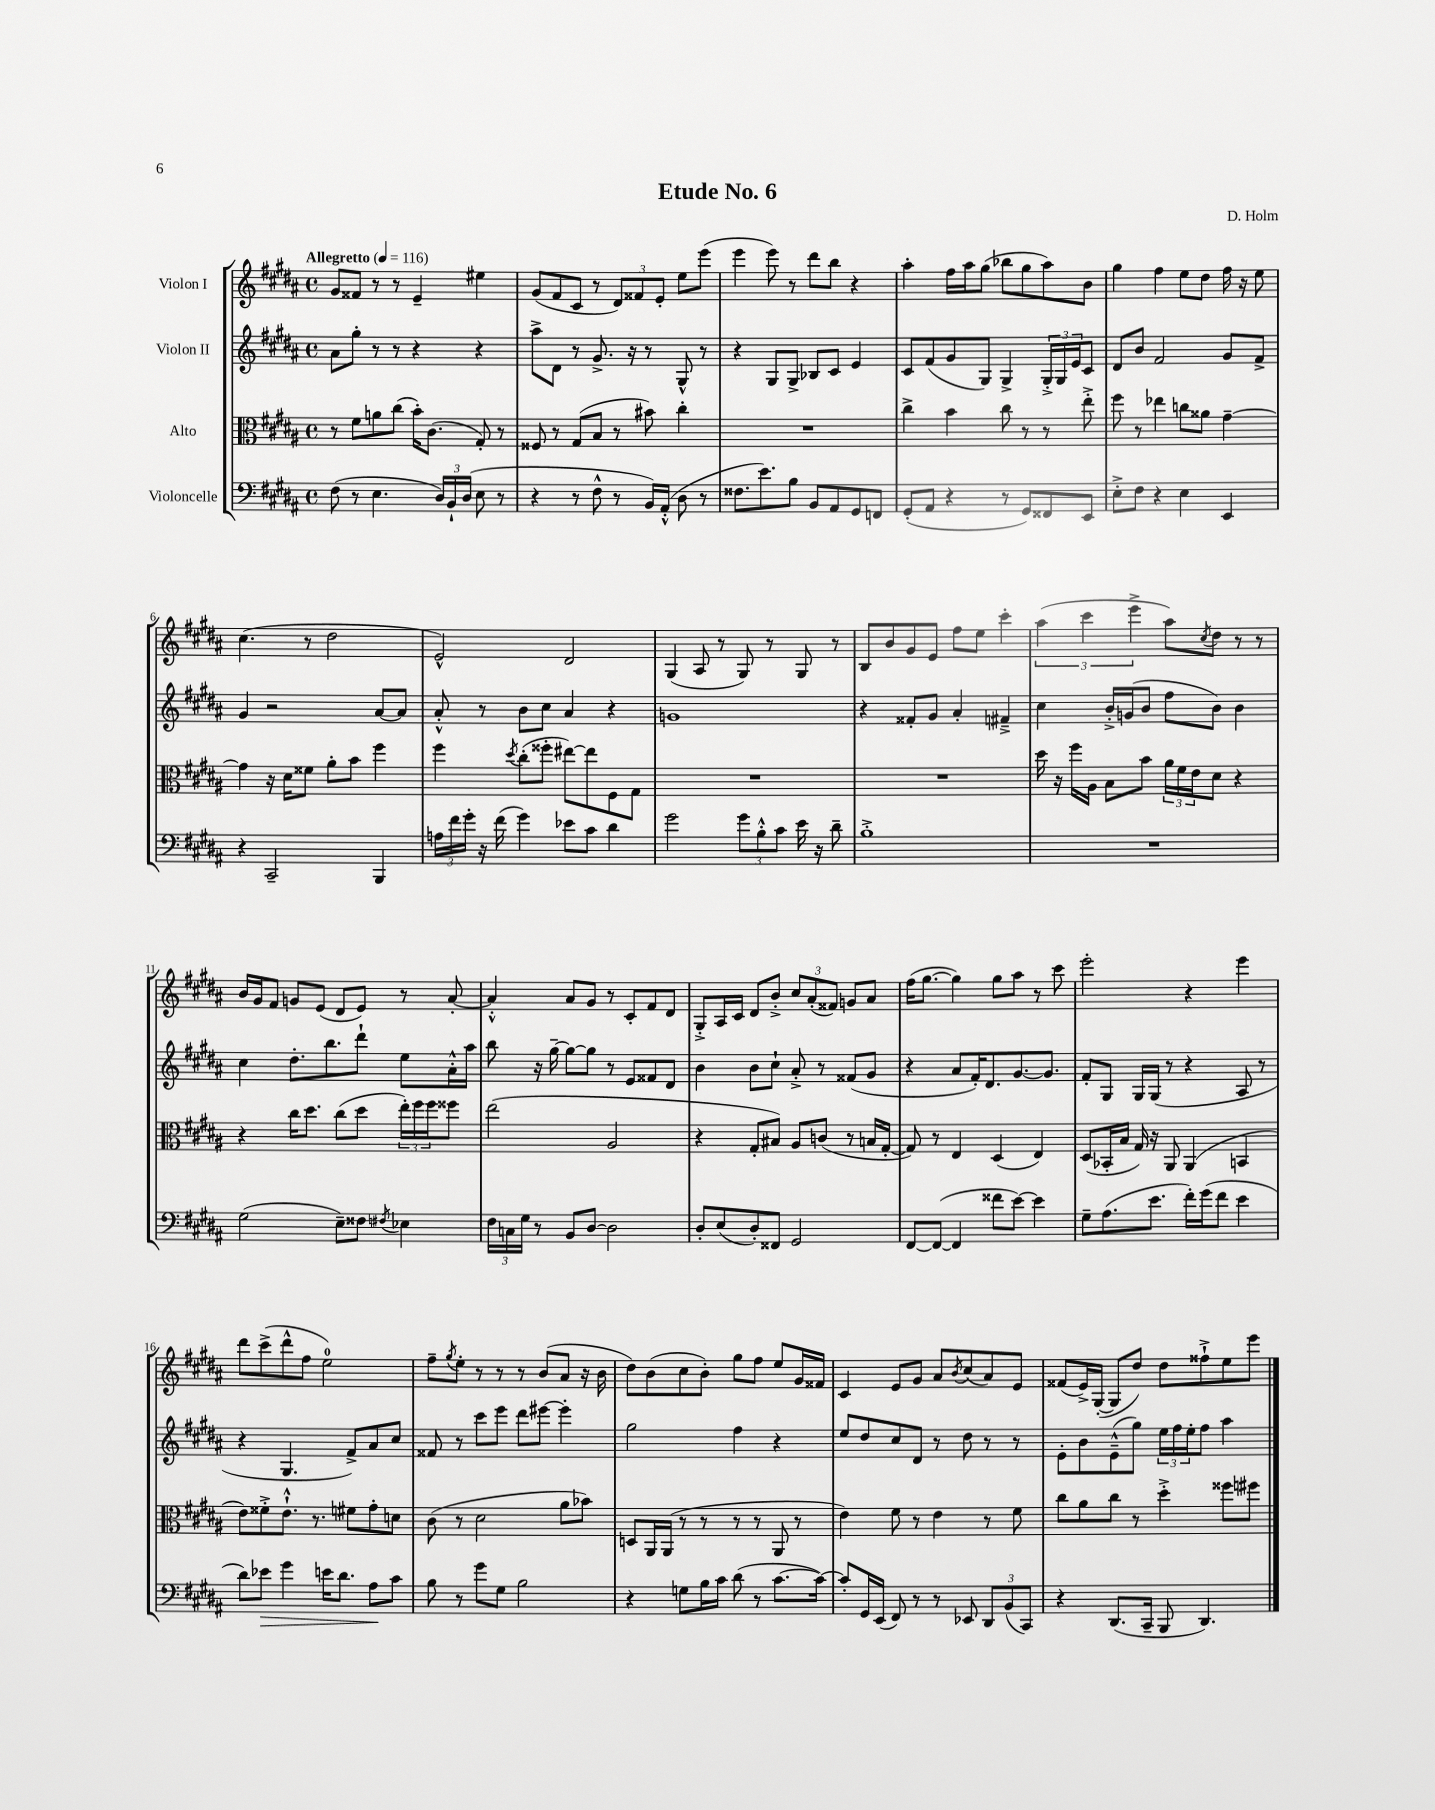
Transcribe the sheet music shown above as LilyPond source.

\header { title = "Etude No. 6" composer = "D. Holm" }
<<
\new StaffGroup <<
\new Staff = "s0" \with { instrumentName = "Violon I" } {
    \clef treble \key b \major \defaultTimeSignature \time 4/4 \tempo "Allegretto" 4 = 116
    gis'8 fisis'8 r8 r8 e'4-- eis''4 |
    gis'8( fis'8 cis'8 r8 \tuplet 3/2 { dis'8) fisis'8 e'8-. } e''8 e'''8( |
    e'''4 e'''8) r8 dis'''8 b''8 r4 |
    ais''4-. fis''16 ais''16 gis''8( bes''8 gis''8 ais''8) b'8 |
    gis''4 fis''4 e''8 dis''8 fis''16 r16 e''8 |
    cis''4.( r8 dis''2 |
    e'2-^) dis'2 |
    gis4( ais8 r8 gis8) r8 gis8 r8 |
    b8 b'8 gis'8 e'8 fis''8 e''8 cis'''4-. |
    \tuplet 3/2 { ais''4( cis'''4 e'''4-> } ais''8) \acciaccatura { cis''8 } dis''8 r8 r8 |
    b'16 gis'16 fis'8 g'8 e'8( dis'8 e'8) r8 ais'8~-. |
    ais'4-.-^ ais'8 gis'8 r8 cis'8-. fis'8 dis'8 |
    gis8-.-> ais16 cis'16 dis'8 b'8-.-> \tuplet 3/2 { cis''8 ais'8-.( fisis'8) } g'8 ais'8 |
    fis''16( gis''8.~ gis''4) gis''8 ais''8 r8 cis'''8 |
    e'''2-. r4 e'''4 |
    dis'''8 cis'''8->( dis'''8-^ fis''8 e''2-0) |
    fis''8-- \acciaccatura { gis''8 } e''8-. r8 r8 r8 b'8( ais'8 r16 b'16 |
    dis''8) b'8( cis''8 b'8-.) gis''8 fis''8 e''8 gis'16 fisis'16 |
    cis'4 e'8 gis'8 ais'8 \acciaccatura { b'8 } cis''8( ais'8) e'8 |
    fisis'8( e'16->) gis16~-.( gis8 dis''8) dis''8 fisis''8-!-> e''8 e'''8 \bar "|." |
}
\new Staff = "s1" \with { instrumentName = "Violon II" } {
    \clef treble \key b \major \defaultTimeSignature \time 4/4
    ais'8 gis''8-. r8 r8 r4 r4 |
    ais''8-> dis'8 r8 gis'8.-> r16 r8 gis8-^ r8 |
    r4 gis8 gis8-> bes8 cis'8 e'4 |
    cis'8 fis'8( gis'8 gis8) gis4-> \tuplet 3/2 { gis16-.-> gis16 e'16 } cis'8 |
    dis'8 b'8 fis'2 gis'8 fis'8-> |
    gis'4 r2 ais'8~ ais'8 |
    ais'8-.-^ r8 b'8 cis''8 ais'4 r4 |
    g'1 |
    r4 fisis'8-. gis'8 ais'4-. fis'4---> |
    cis''4 b'16-.-> g'16( b'8 fis''8 b'8) b'4 |
    cis''4 dis''8.-. b''8. dis'''8-! e''8 ais'16-.-^ ais''16 |
    b''8 r16 gis''16~-- gis''8~ gis''8 r8 e'8 fisis'8 dis'8 |
    b'4 b'8 cis''8-! ais'8-.-> r8 fisis'8( gis'8 |
    r4 ais'8 fis'16-.) dis'8. gis'8.~ gis'8. |
    fis'8-. gis8 gis16 gis16( r8 r4 ais8 r8 |
    r4 gis4. fis'8->) ais'8 cis''8 |
    fisis'8 r8 cis'''8 e'''8 dis'''8 eis'''8~ eis'''4-. |
    gis''2 fis''4 r4 |
    e''8 dis''8 cis''8 dis'8 r8 dis''8 r8 r8 |
    e'8-. b'8 e'8---^( gis''8) \tuplet 3/2 { e''16 fis''16 e''16-. } fis''8 ais''4 \bar "|." |
}
\new Staff = "s2" \with { instrumentName = "Alto" } {
    \clef alto \key b \major \defaultTimeSignature \time 4/4
    r8 fis'8 a'8 cis''8( b'16-.) cis'8.( gis8-.) r8 |
    fisis8 r8 gis8( b8 r8 bis'8) cis''4-. |
    R1 |
    cis''4-> b'4 cis''8 r8 r8 e''8-.-> |
    fis''8 r8 ees''4 c''8 aisis'8 gis'4~-- |
    gis'4 r16 dis'16 fisis'8 ais'8-. b'8 fis''4 |
    fis''4 \acciaccatura { dis''8 } cis''8-.( fisis''8-. eis''8~) eis''8 fis8 gis8 |
    R1 |
    R1 |
    dis''16 r16 fis''16 ais16 b8 b'8 \tuplet 3/2 { ais'16 fis'16 e'16 } dis'8 r4 |
    r4 cis''16 dis''8. cis''8( dis''8 \tuplet 3/2 { e''16-.) fis''16 fis''16 } fisis''8 |
    e''2( ais2 |
    r4 gis8-. bis8) ais8 c'8( r8 b16 gis16~-. |
    gis8) r8 e4 dis4( e4) |
    dis8( bes,16-. b16 gis16) r16 ais,8 ais,4( b,4 |
    e'8) fisis'8-.-> e'8.-!-^ r8. fis'8 gis'8-. d'8 |
    cis'8( r8 dis'2 ais'8 bes'8) |
    d8 ais,16 ais,16( r8 r8 r8 r8 ais,8 r8 |
    e'4) fis'8 r8 e'4 r8 fis'8 |
    cis''8 ais'8 cis''8 r8 dis''4-.-> fisis''8 fis''8 \bar "|." |
}
\new Staff = "s3" \with { instrumentName = "Violoncelle" } {
    \clef bass \key b \major \defaultTimeSignature \time 4/4
    fis8( r8 e4. \tuplet 3/2 { dis16) b,16-! dis16( } e8 r8 |
    r4 r8 fis8-^ r8 b,16) ais,16-.-^( dis8 r8 |
    fisis8. e'8.) b8 b,8 ais,8 gis,8 f,8 |
    gis,8-.( ais,8 r4 r8 gis,8) fisis,8 e,8 |
    e8-.-> fis8 r4 e4 e,4 |
    r4 cis,2-- b,,4 |
    \tuplet 3/2 { a16 fis'16 gis'16-. } r16 fis'16( gis'4) ees'8 cis'8 dis'4 |
    gis'2 \tuplet 3/2 { gis'8 b8-.-^ cis'8 } e'16 r16 dis'8-- |
    b1-.-> |
    R1 |
    gis2( e8--) fisis8 \acciaccatura { fis8 } ees4 |
    \tuplet 3/2 { fis16 c16 gis16 } r8 b,8 dis8~ dis2 |
    dis8-. e8( dis8-.) fisis,8 gis,2 |
    fis,8~ fis,8~( fis,4 fisis'8 e'8~) e'4 |
    gis8-- ais8.( e'8. fis'16-.) gis'16( fis'8 e'4 |
    dis'8) ees'8\> gis'4 e'16 dis'8. ais8\! cis'8 |
    b8 r8 gis'8 gis8 b2 |
    r4 g8 b16 cis'16 dis'8( r8 cis'8.~ cis'16~) |
    cis'8-. gis,16 e,16( fis,8) r8 r8 ees,8 \tuplet 3/2 { dis,8 b,8( cis,8) } |
    r4 dis,8.( cis,16-- b,,8 dis,4.) \bar "|." |
}
>>
>>
